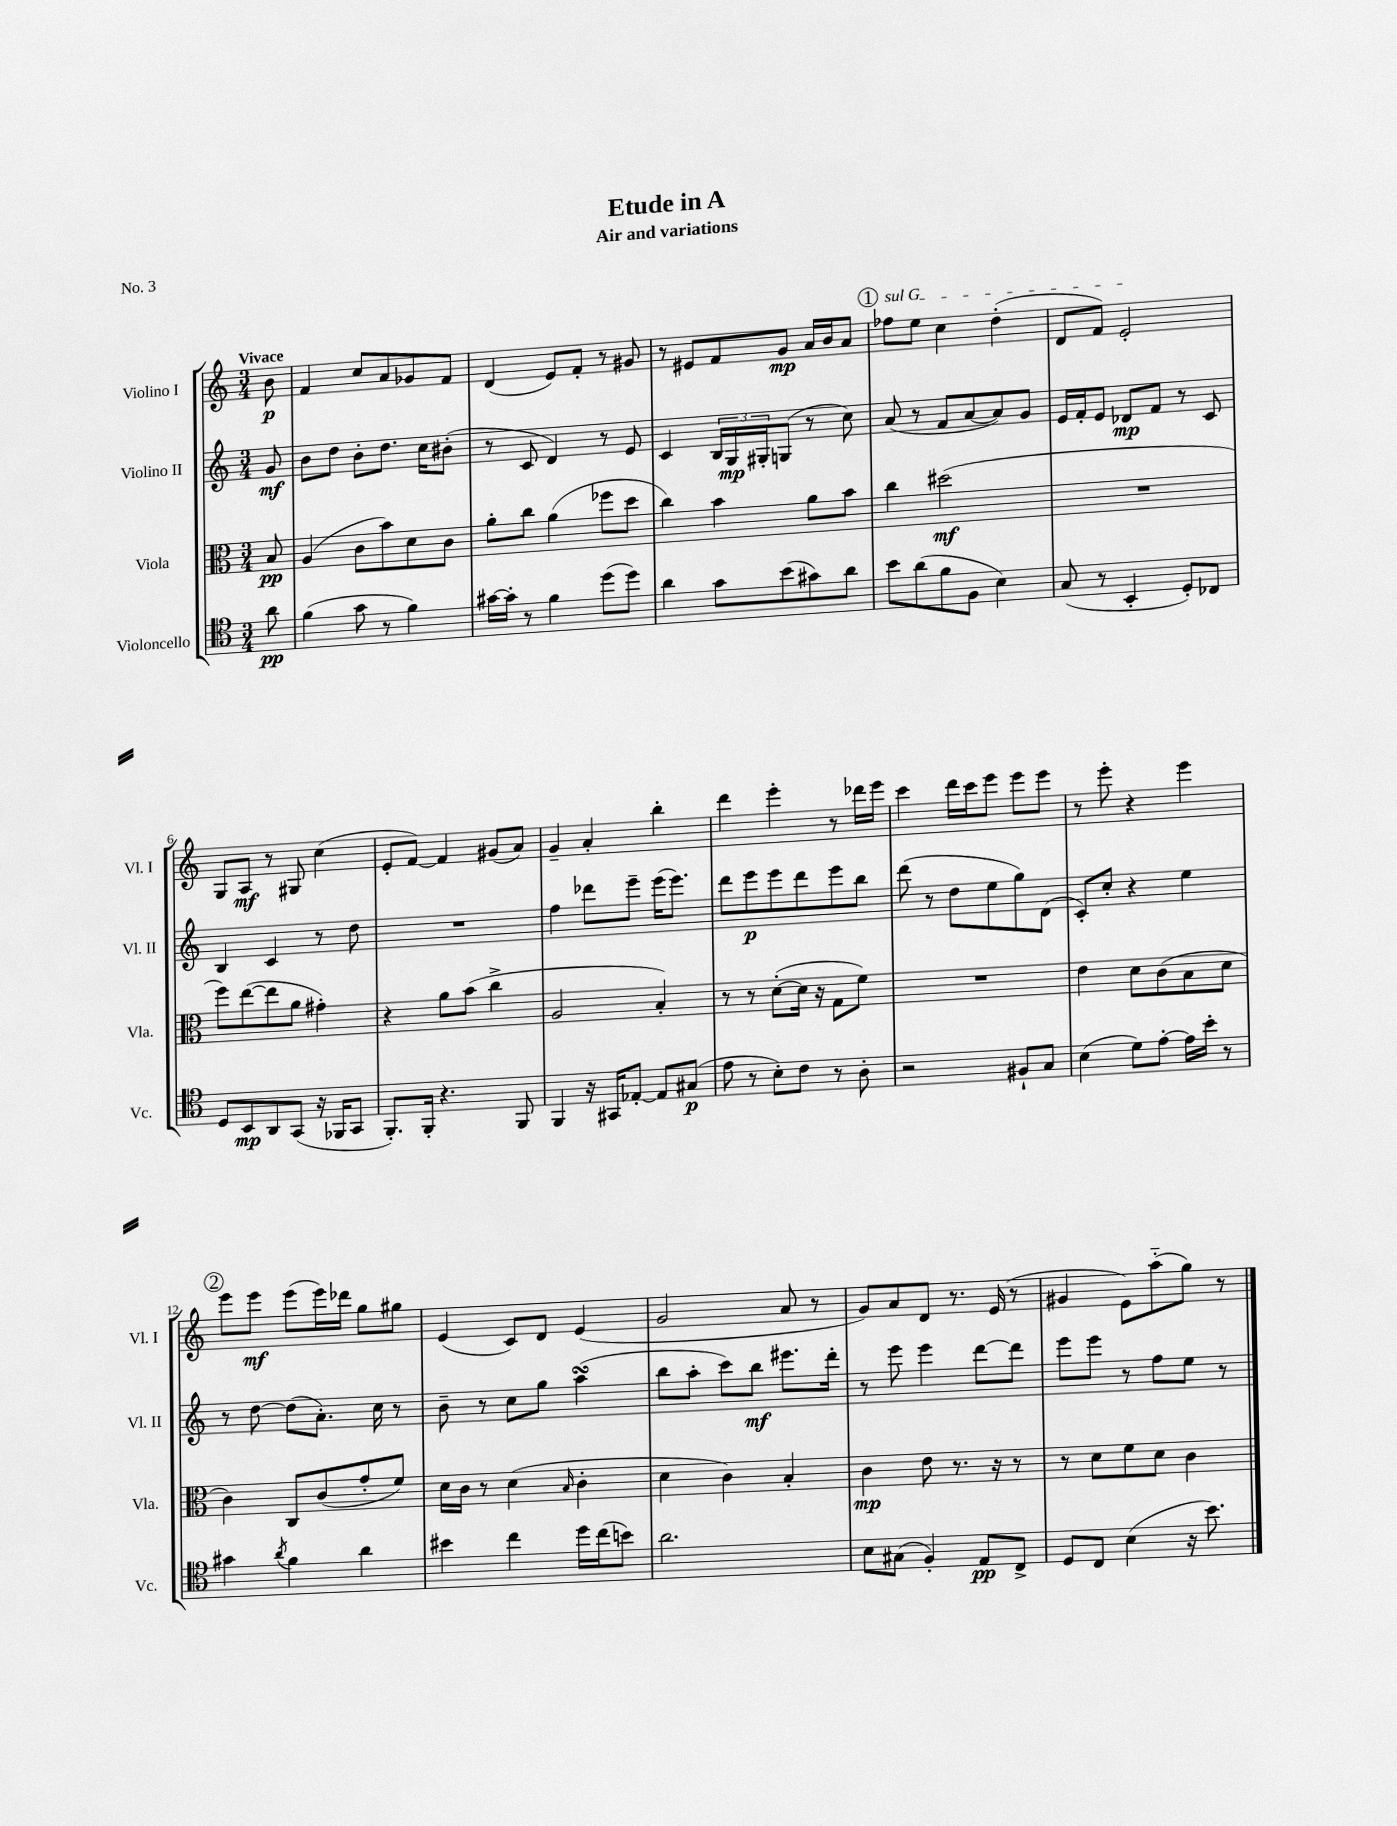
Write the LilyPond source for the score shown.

\header { title = "Etude in A" subtitle = "Air and variations" piece = "No. 3" }
<<
\new StaffGroup <<
\new Staff = "s0" \with { instrumentName = "Violino I" shortInstrumentName = "Vl. I" } {
    \clef treble \key c \major \numericTimeSignature \time 3/4 \partial 8 \tempo "Vivace"
    b'8\p |
    f'4 c''8 a'8 ges'8 f'8 |
    d'4( e'8) f'8-. r8 gis'8 |
    r8 eis'8 f'8 g'8\mp a'16 b'16 a'8 |
    \mark \markup { \circle "1" } \once \override TextSpanner.bound-details.left.text = \markup { \italic "sul G" } fes''8\startTextSpan e''8 c''4 d''4-.( |
    d'8 f'8) e'2-.\stopTextSpan |
    g8 a8\mf r8 gis8 c''4( |
    e'8-. f'8~) f'4 gis'8( a'8) |
    g'4-- a'4-. b''4-. |
    d'''4 e'''4-. r8 des'''16 e'''16 |
    c'''4 d'''16 c'''16 e'''8 e'''8 e'''8 |
    r8 e'''8-. r4 e'''4 |
    \mark \markup { \circle "2" } e'''8 e'''8\mf e'''8( e'''16) des'''16 g''8 gis''8 |
    e'4( c'8) d'8 e'4( |
    g'2 a'8 r8 |
    g'8) a'8 d'8 r8. e'16( r8 |
    gis'4 e'8) a''8-_( g''8) r8 \bar "|." |
}
\new Staff = "s1" \with { instrumentName = "Violino II" shortInstrumentName = "Vl. II" } {
    \clef treble \key c \major \numericTimeSignature \time 3/4 \partial 8
    g'8\mf |
    b'8 d''8 b'8-. d''8. c''16 bis'8-.( |
    r8 c'8 d'4) r8 e'8 |
    c'4 \tuplet 3/2 { b16 g16\mp gis16-. } g8( r8 c''8) |
    \mark \markup { \circle "1" } a'8( r8 f'8 a'8~ a'8) g'8 |
    e'16 f'16-. e'8 des'8\mp f'8 r8 c'8 |
    b4 c'4 r8 d''8 |
    R2. |
    f''4 des'''8 e'''8-- e'''16( e'''8.) |
    d'''8 e'''8\p e'''8 d'''8 e'''8 b''8 |
    d'''8( r8 d''8 e''8 g''8) d'8( |
    c'8-.) c''8-. r4 e''4 |
    \mark \markup { \circle "2" } r8 d''8~ d''8( a'8.-.) c''16 r8 |
    b'8-- r8 c''8 g''8 a''4\turn( |
    b''8 a''8-. c'''8) b''8\mf eis'''8. d'''16-. |
    r8 e'''8 e'''4 d'''8~ d'''8 |
    e'''8 e'''8 r8 f''8 e''8 r8 \bar "|." |
}
\new Staff = "s2" \with { instrumentName = "Viola" shortInstrumentName = "Vla." } {
    \clef alto \key c \major \numericTimeSignature \time 3/4 \partial 8
    b8\pp |
    a4( c'8 b'8) d'8 c'8 |
    a'8-. c''8 a'4( fes''8 d''8 |
    c''4) b'4 a'8 b'8 |
    \mark \markup { \circle "1" } c''4 dis''2\mf( |
    R2. |
    f''8) e''8~( e''8 a'8 gis'4-.) |
    r4 a'8 b'8( c''4-> |
    a2 b4-.) |
    r8 r8 d'8~-.( d'16 r16 g8 f'8) |
    R2. |
    e'4 d'8 c'8( b8 d'8 |
    \mark \markup { \circle "2" } c'4) c8 c'8( g'8-. f'8) |
    d'16 c'16 r8 d'4( \grace { b16 } c'4-. |
    d'4 c'4) b4-. |
    c'4\mp e'8 r8. r16 r8 |
    r8 d'8 f'8 d'8 c'4 \bar "|." |
}
\new Staff = "s3" \with { instrumentName = "Violoncello" shortInstrumentName = "Vc." } {
    \clef tenor \key c \major \numericTimeSignature \time 3/4 \partial 8
    a'8\pp |
    f'4( g'8 r8 f'4) |
    gis'16~ gis'16-. r8 f'4 d''8( d''8) |
    a'4 g'8 b'8( gis'8) a'8 |
    \mark \markup { \circle "1" } b'8 a'8( f'8 f8 b4) |
    g8( r8 b,4-. d8-.) ces8 |
    d8 b,8\mp a,8 g,8( r16 fes,16 g,8 |
    f,8.-.) f,16-. r4. f,8 |
    f,4 r16 gis,16 ees8~-. ees8 gis8\p( |
    e'8 r8 b8-.) c'8 r8 a8-. |
    r2 fis8-! g8 |
    b4( d'8) e'8~-. e'16 b'16-. r8 |
    \mark \markup { \circle "2" } gis'4 \acciaccatura { a'8 } f'4 a'4 |
    bis'4 c''4 d''16 c''16( b'8) |
    a'2. |
    b8 gis8( f4-.) e8\pp c8-> |
    d8 c8 b4( r16 b'8.) \bar "|." |
}
>>
>>
